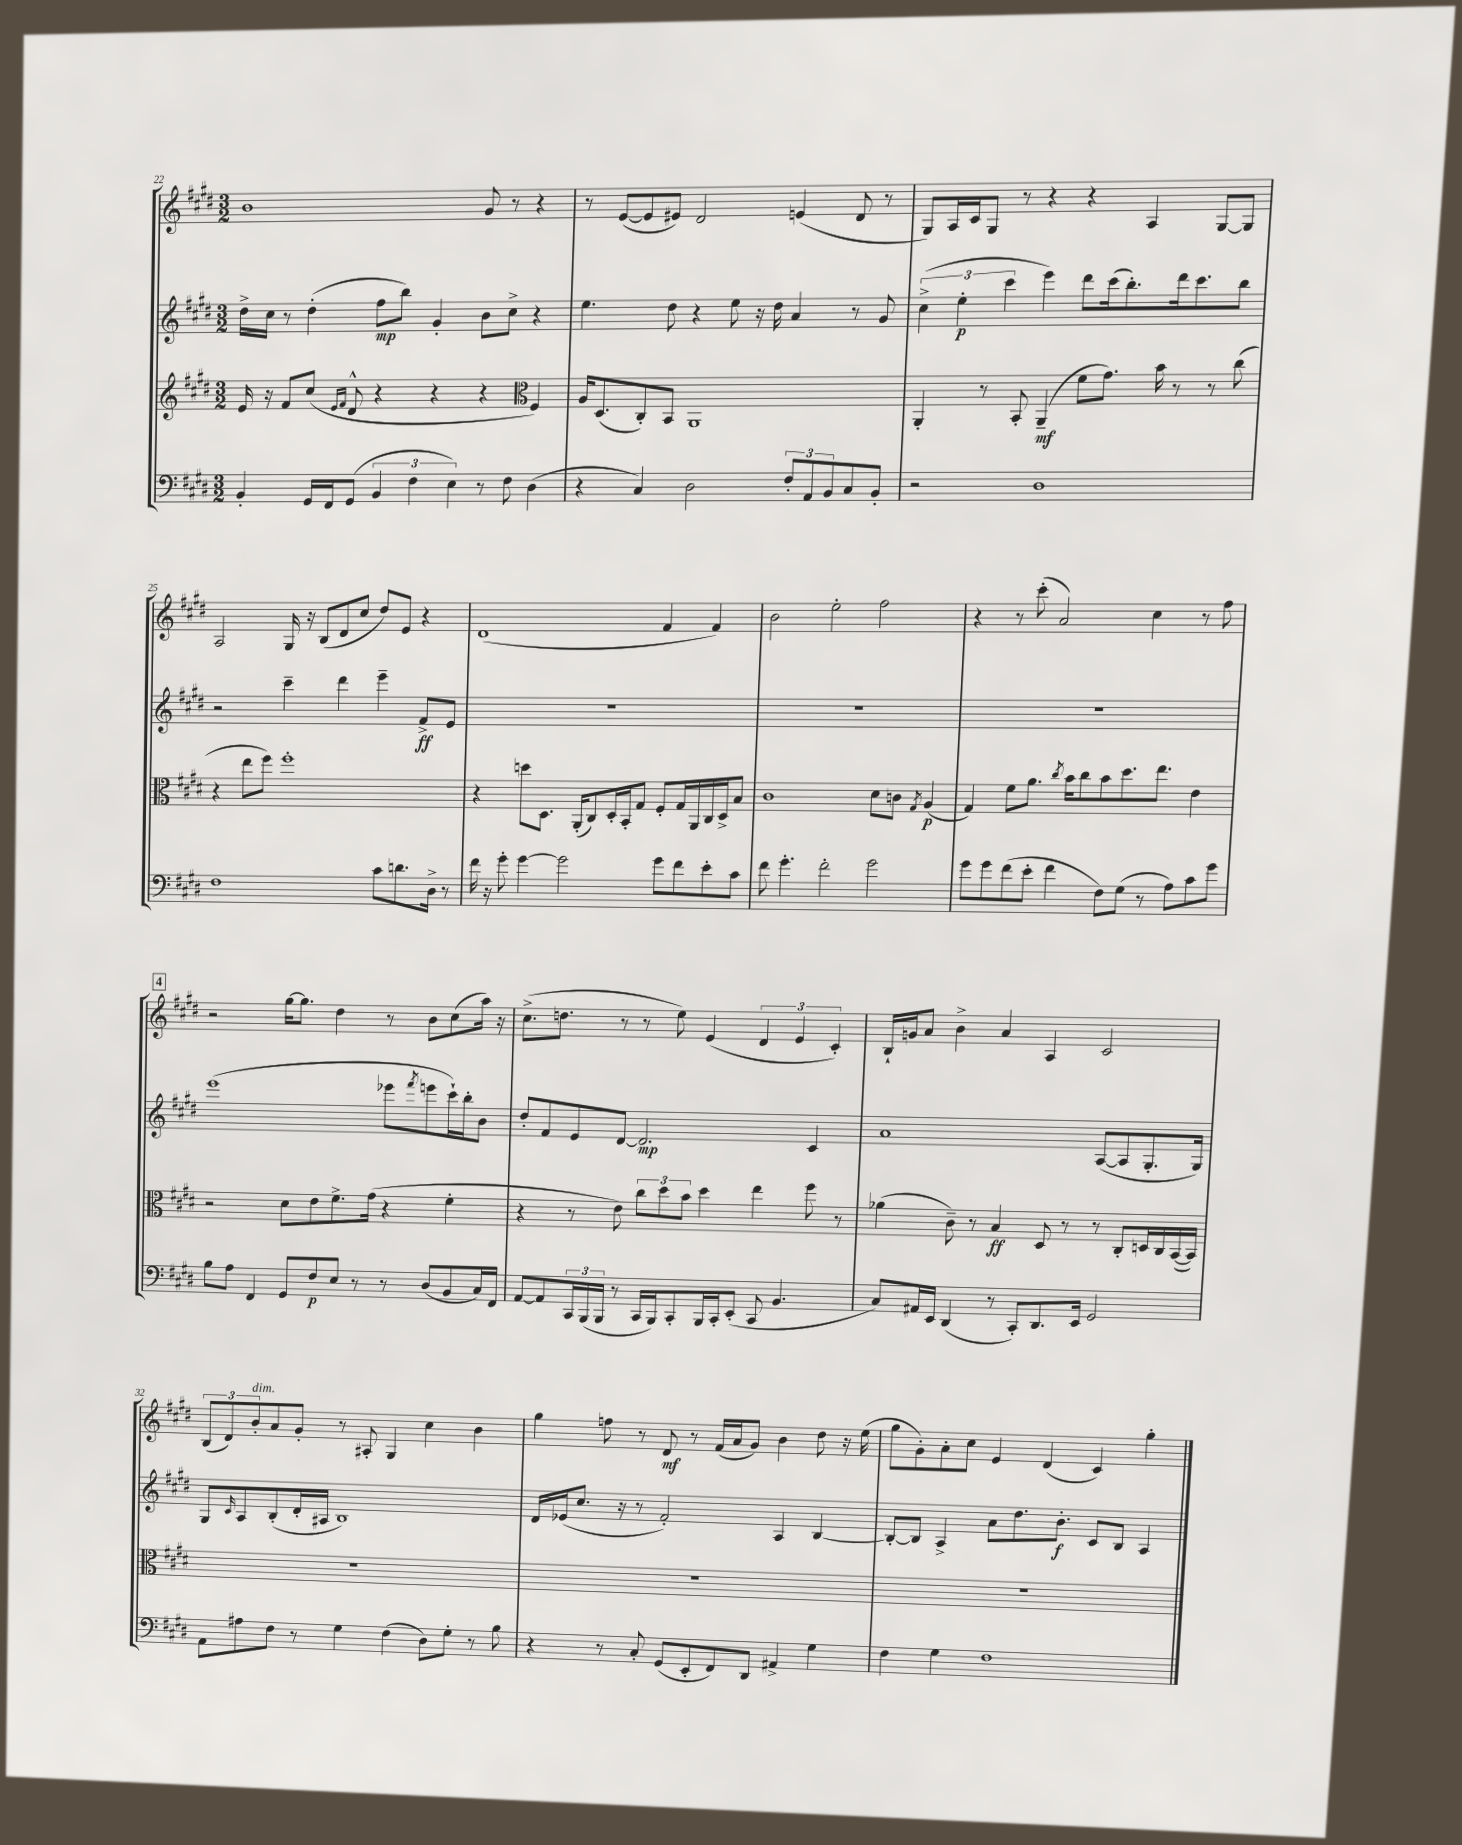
<<
\new StaffGroup <<
\new Staff = "s0" {
    \clef treble \key e \major \numericTimeSignature \time 3/2
    b'1 gis'8 r8 r4 |
    r8 e'8~( e'8 eis'8) dis'2 e'4( dis'8 r8 |
    gis8) a16 cis'16 gis8 r8 r4 r4 a4 gis8~ gis8 |
    a2 gis16 r16 b8( dis'8 cis''8 dis''8) e'8 r4 |
    dis'1( fis'4 fis'4) |
    b'2 e''2-. fis''2 |
    r4 r8 cis'''8-.( a'2) cis''4 r8 fis''8 |
    \mark \markup { \box "4" } r2 gis''16~ gis''8. dis''4 r8 b'8 cis''8( a''16) r16 |
    cis''8.->( d''8. r8 r8 e''8) e'4( \tuplet 3/2 { dis'4 e'4 cis'4-.) } |
    b16-! g'16 a'8 b'4-> a'4 a4 cis'2 |
    \tuplet 3/2 { b8( dis'8) b'8-.^\markup { \italic "dim." } } a'8 gis'8-. r8 ais8-. gis4 cis''4 b'4 |
    gis''4 f''8 r8 dis'8\mf r8 fis'16( a'16 gis'8) b'4 dis''8 r16 e''16( |
    gis''8 gis'8-.) a'8-. cis''8 e'4 dis'4( cis'4) gis''4-. \bar "|." |
}
\new Staff = "s1" {
    \clef treble \key e \major \numericTimeSignature \time 3/2
    dis''16-> cis''16 r8 dis''4-.( fis''8\mp b''8) gis'4-. b'8 cis''8-> r4 |
    e''4. dis''8 r4 e''8 r16 dis''16 a'4 r8 gis'8 |
    \tuplet 3/2 { cis''4->( e''4-.\p cis'''4 } e'''4) dis'''8 cis'''16( b''8.-.) dis'''16 cis'''8. b''8 |
    r2 cis'''4-- dis'''4 e'''4-- fis'8->\ff e'8 |
    R1. |
    R1. |
    R1. |
    \mark \markup { \box "4" } e'''1( ees'''8 \acciaccatura { fis'''8 } e'''8 cis'''16-!) b''16-. b'8 |
    dis''8-. fis'8 e'8 dis'8~ dis'2.\mp cis'4 |
    a'1 a8~( a8 gis8.-. gis16) |
    gis8 \grace { cis'16 } a8 b8-.( dis'16-. ais16 b1) |
    dis'16 ees'16( cis''8. r16 r8 fis'2-.) a4 b4~ |
    b8~-. b8 a4-> a'8 dis''8. b'8.-.\f cis'8 b8 a4 \bar "|." |
}
\new Staff = "s2" {
    \clef treble \key e \major \numericTimeSignature \time 3/2
    e'16 r16 fis'8 cis''8( \grace { e'16 fis'16 } dis'8-^ r4 r4 r4 \clef alto fis4) |
    a16 dis8.( cis8-.) b,8 a,1 |
    a,4-. r8 b,8-. a,4--\mf( fis'8 gis'8.) b'16 r8 r8 cis''8( |
    r4 e''8 fis''8) fis''1-. |
    r4 d''8 dis8. a,16-.( cis8) dis16-. b,16-. gis8 fis8-. gis16 a,16 cis16 dis16-> b8 |
    cis'1 dis'8 c'8 \acciaccatura { gis8 } a4\p( |
    gis4) fis'8 a'8. \acciaccatura { cis''8 } b'16 cis''8 b'8 dis''8. e''8. e'4 |
    \mark \markup { \box "4" } r2 dis'8 e'8 fis'8.-> gis'16( r4 fis'4-. |
    r4 r8 e'8) \tuplet 3/2 { cis''8 dis''8 b'8 } dis''4 e''4 fis''8 r8 |
    aes'4( cis'8--) r8 b4\ff dis8 r8 r8 cis8-. d16 cis16 b,16~( b,16) |
    R1. |
    R1. |
    R1. \bar "|." |
}
\new Staff = "s3" {
    \clef bass \key e \major \numericTimeSignature \time 3/2
    b,4-. gis,16 fis,16 gis,8( \tuplet 3/2 { b,4 fis4 e4) } r8 fis8 dis4( |
    r4 cis4) dis2 \tuplet 3/2 { fis8-. a,8 b,8 } cis8 b,8-. |
    r2 dis1 |
    fis1 cis'8 d'8. dis16-> r8 |
    fis'16 r16 gis'8-. gis'4~ gis'2 gis'8 fis'8 e'8-. cis'8 |
    fis'8 gis'4.-. fis'2-. gis'2 |
    gis'8 gis'8 fis'8( e'8-. fis'4 fis8) gis8( r8 a8) cis'8 gis'8 |
    \mark \markup { \box "4" } b8 a8 fis,4 gis,8 fis8\p e8 r8 r8 dis8( b,8 cis16) fis,16 |
    a,8~ a,8 \tuplet 3/2 { cis,16 b,,16( b,,16 } r8 cis,16 b,,16) cis,8-. b,,16 cis,16-. e,8-.( cis,8 b,4. |
    cis8) ais,16 e,16 dis,4( r8 cis,8-.) dis,8. e,16 gis,2 |
    a,8 ais8 fis8 r8 gis4 fis4( dis8) gis8-. r8 b8 |
    r4 r8 cis8-. gis,8( e,8-. fis,8) dis,8 ais,4-> gis4 |
    fis4 gis4 fis1 \bar "|." |
}
>>
>>
\layout { \context { \Score currentBarNumber = #22 } }
